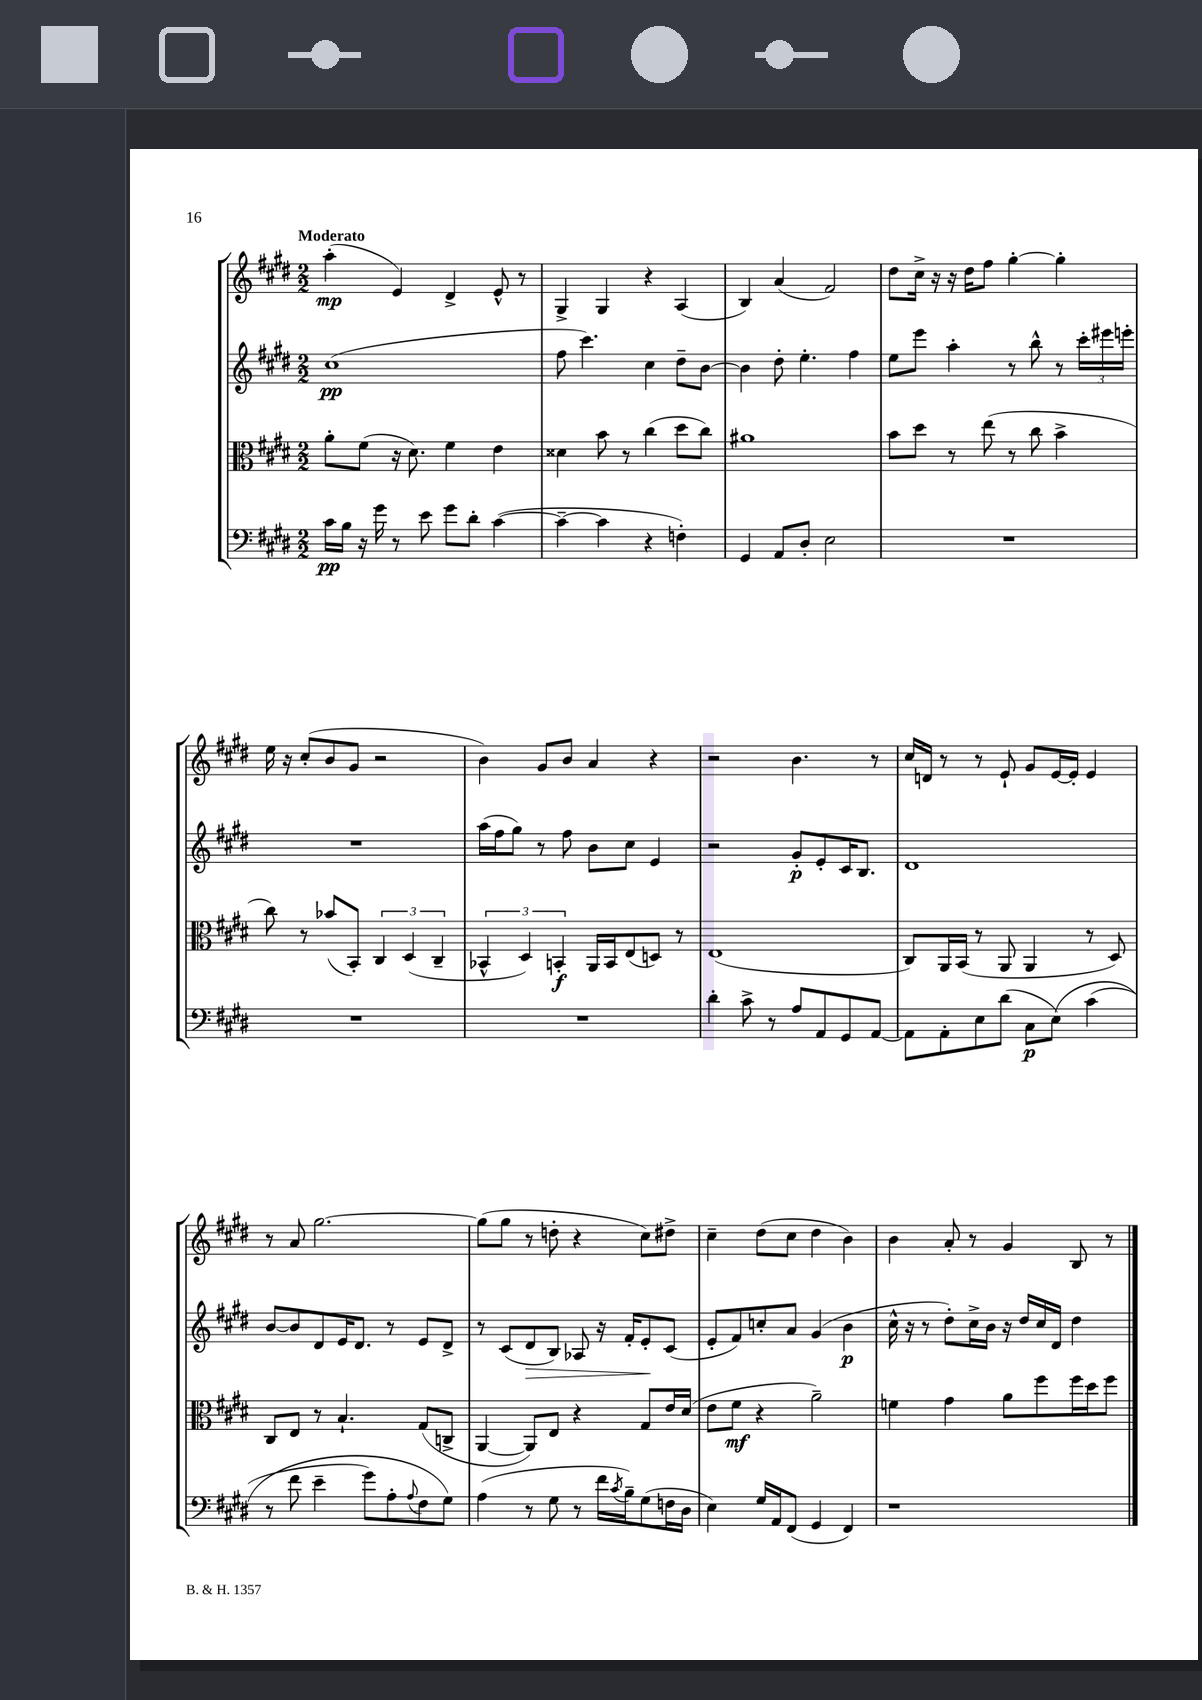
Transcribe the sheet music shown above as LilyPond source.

<<
\new StaffGroup <<
\new Staff = "s0" {
    \clef treble \key e \major \numericTimeSignature \time 2/2 \tempo "Moderato"
    a''4-.\mp( e'4) dis'4-> e'8-^ r8 |
    gis4-> gis4 r4 a4( |
    b4) a'4( fis'2) |
    dis''8 cis''16-> r16 r16 dis''16 fis''8 gis''4~-. gis''4-. |
    e''16 r16 cis''8-.( b'8 gis'8 r2 |
    b'4) gis'8 b'8 a'4 r4 |
    r2 b'4. r8 |
    cis''16 d'16 r8 r8 e'8-! gis'8 e'16~ e'16-. e'4 |
    r8 a'8 gis''2.~ |
    gis''8( gis''8 r8 d''8-. r4 cis''8) dis''8-> |
    cis''4-- dis''8( cis''8 dis''4 b'4) |
    b'4 a'8-. r8 gis'4 b8 r8 \bar "|." |
}
\new Staff = "s1" {
    \clef treble \key e \major \numericTimeSignature \time 2/2
    cis''1\pp( |
    fis''8 cis'''4.) cis''4 dis''8-- b'8~ |
    b'4 dis''8-. e''4.-. fis''4 |
    e''8 e'''8 a''4-. r8 b''8-^ r8 \tuplet 3/2 { cis'''16-. eis'''16 e'''16-. } |
    R1 |
    a''16( fis''16 gis''8) r8 fis''8 b'8 cis''8 e'4 |
    r2 gis'8-.\p e'8-. cis'16 b8. |
    dis'1 |
    b'8~ b'8 dis'8 e'16 dis'8. r8 e'8 dis'8-> |
    r8 cis'8( dis'8\> b8) aes8 r16 fis'16-. e'8-.\! cis'8( |
    e'8-. fis'8) c''8-. a'8 gis'4( b'4\p |
    cis''16-^ r16 r8 dis''8-.) cis''16-> b'16 r16 dis''16 cis''16 dis'16 dis''4 \bar "|." |
}
\new Staff = "s2" {
    \clef alto \key e \major \numericTimeSignature \time 2/2
    a'8-. fis'8( r16 dis'8.) fis'4 e'4 |
    disis'4 b'8 r8 cis''4( dis''8 cis''8) |
    ais'1 |
    b'8 dis''8 r8 e''8( r8 cis''8 b'4-> |
    cis''8) r8 bes'8( b,8-.) \tuplet 3/2 { cis4 dis4( cis4-- } |
    \tuplet 3/2 { bes,4-^ dis4) b,4-.\f } a,16 b,16 e8( d8) r8 |
    e1( |
    cis8) a,16 b,16( r8 a,8 a,4 r8 dis8) |
    cis8 e8 r8 b4.-! gis8( c8-> |
    a,4~ a,8) e8 r4 gis8 e'16 dis'16( |
    e'8 fis'8\mf r4 a'2--) |
    f'4 gis'4 a'8 fis''8 fis''16 dis''16 fis''8 \bar "|." |
}
\new Staff = "s3" {
    \clef bass \key e \major \numericTimeSignature \time 2/2
    cis'16\pp b16 r16 gis'16 r8 e'8 gis'8 dis'8-. cis'4~( |
    cis'4~-- cis'4 r4 f4-.) |
    gis,4 a,8 dis8-. e2 |
    R1 |
    R1 |
    R1 |
    dis'4-. cis'8-> r8 a8 a,8 gis,8 a,8~ |
    a,8 a,8-. e8 dis'8( cis8\p e8)\( cis'4( |
    r8 fis'8 e'4-- gis'8) a8-. \appoggiatura { a8 } fis8 gis8\) |
    a4( r8 gis8 r8 fis'16 \acciaccatura { cis'8 } b16--) gis8( f16 dis16 |
    e4) gis16 a,16 fis,8( gis,4 fis,4) |
    r1 \bar "|." |
}
>>
>>
\layout { \context { \Score \remove "Bar_number_engraver" } }
